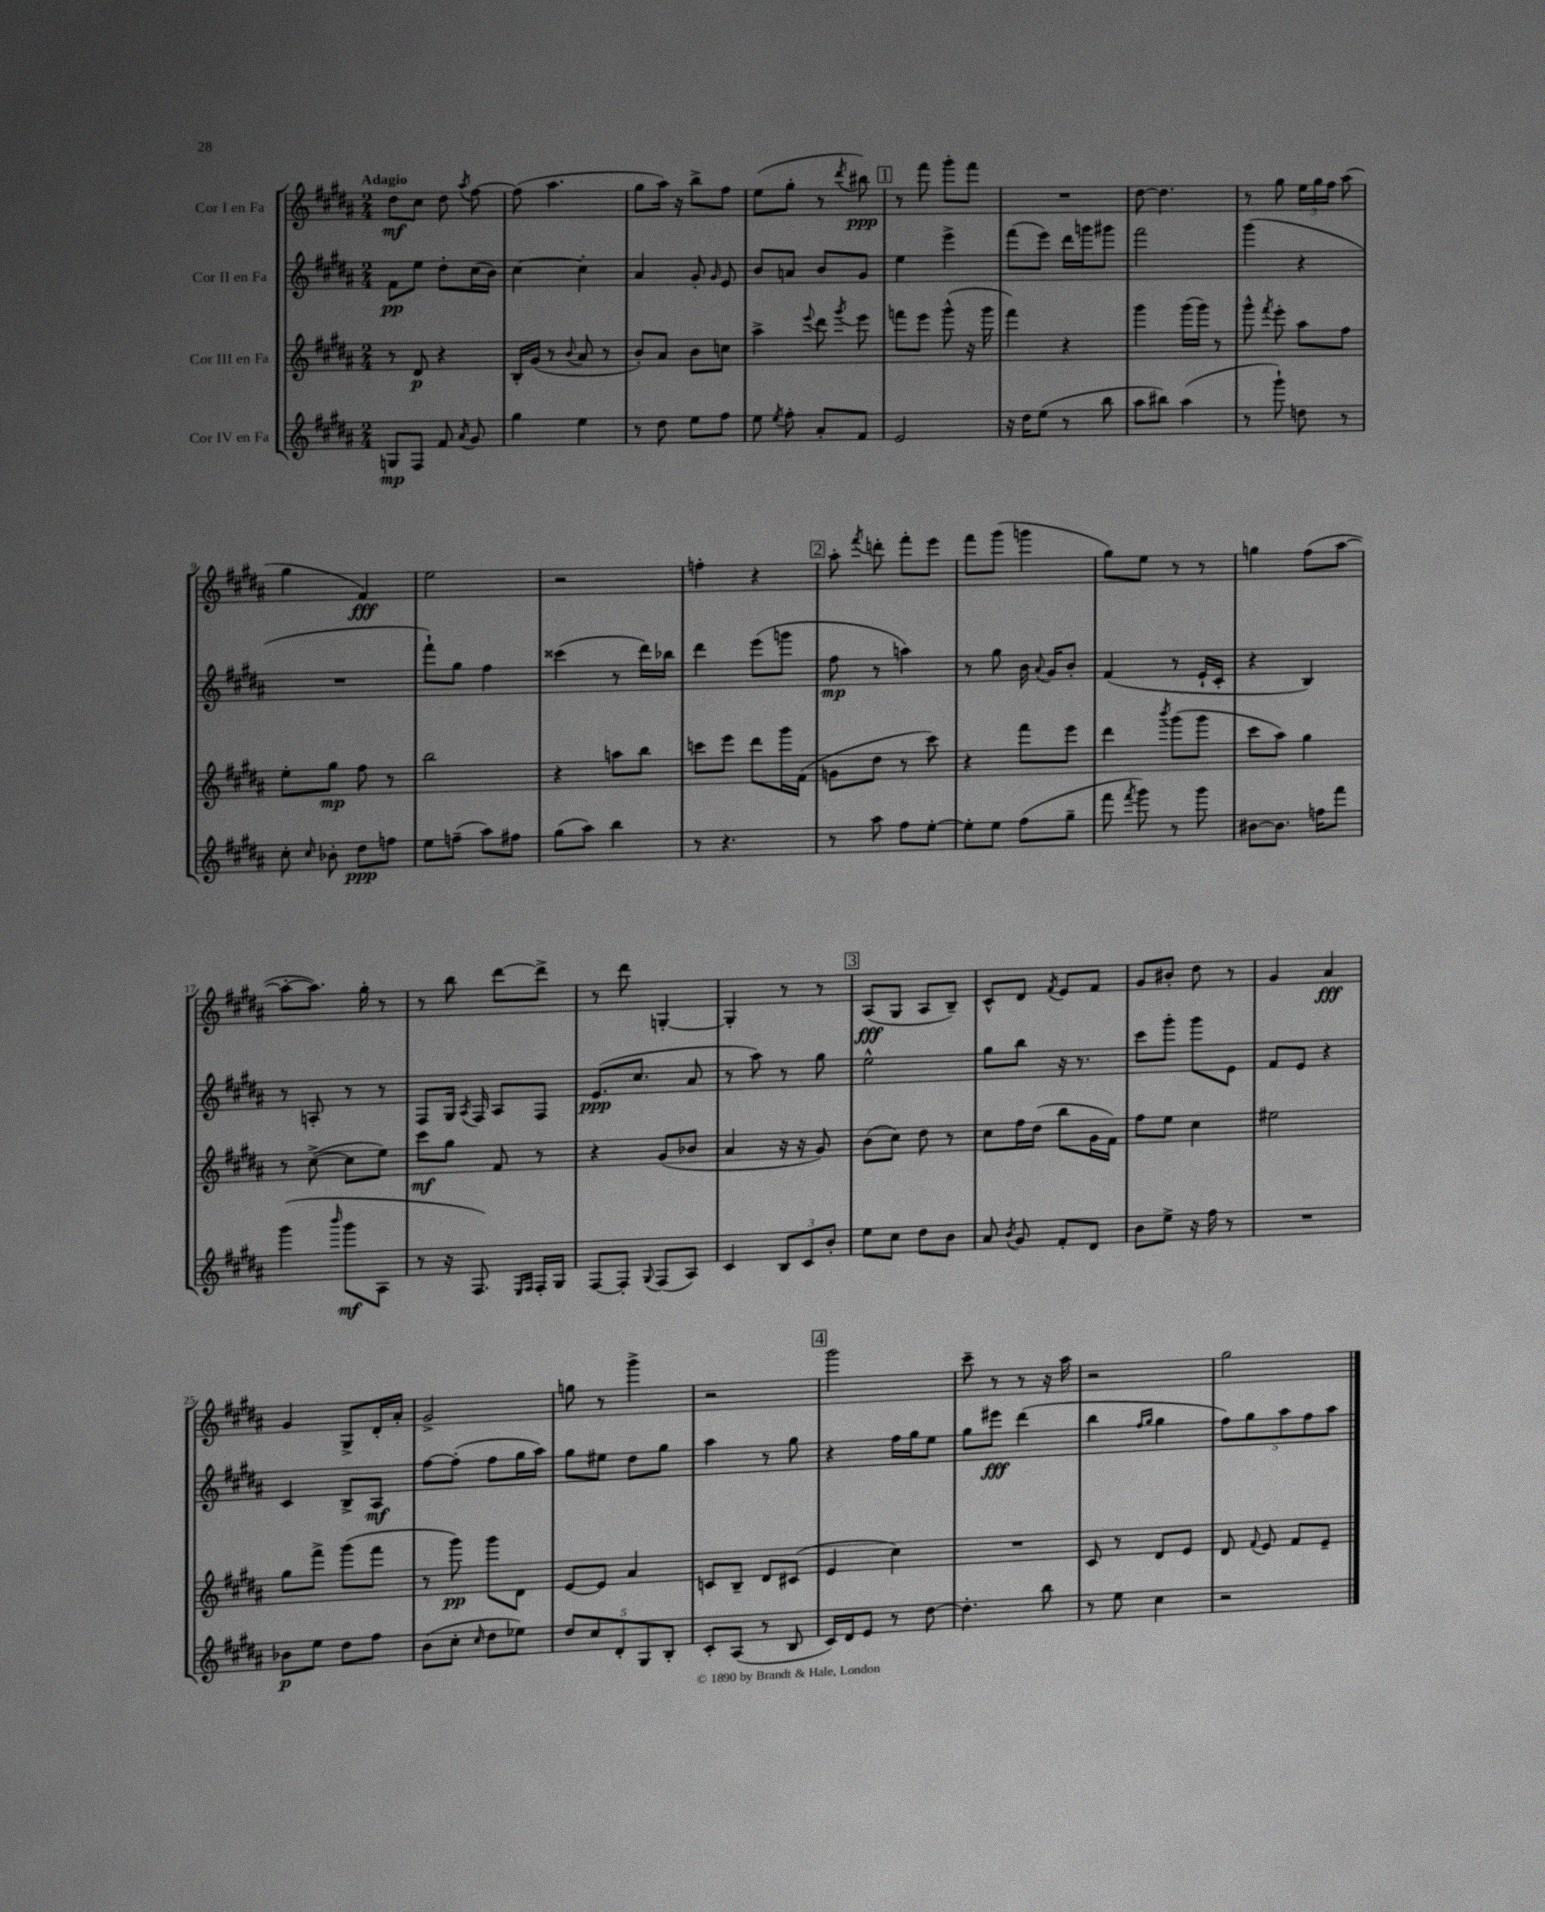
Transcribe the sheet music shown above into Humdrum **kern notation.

**kern	**dynam	**kern	**dynam	**kern	**dynam	**kern	**dynam
*part4	*part4	*part3	*part3	*part2	*part2	*part1	*part1
*staff4	*staff4	*staff3	*staff3	*staff2	*staff2	*staff1	*staff1
*I"Cor IV en Fa	*	*I"Cor III en Fa	*	*I"Cor II en Fa	*	*I"Cor I en Fa	*
*clefG2	*	*clefG2	*	*clefG2	*	*clefG2	*
*k[f#c#g#d#a#]	*	*k[f#c#g#d#a#]	*	*k[f#c#g#d#a#]	*	*k[f#c#g#d#a#]	*
*M2/4	*	*M2/4	*	*M2/4	*	*M2/4	*
=1	=1	=1	=1	=1	=1	=1	=1
!	!	!	!	!	!	!LO:TX:a:B:t=Adagio	!
8Gn/L	mp	8r	.	8f#\L	pp	8dd#\L	mf
8F#/J	.	8d#/	p	8ee\J	.	8cc#\J	.
8f#/	.	4r	.	8dd#'\L	.	8dd#\	.
8qa#/	.	.	.	.	.	8qaa#/	.
8g#/	.	.	.	(16cc#\L	.	[8ff#\	.
.	.	.	.	16b\JJ)	.	.	.
=2	=2	=2	=2	=2	=2	=2	=2
4gg#\	.	16B'/LL	.	[4cc#\	.	(8ff#\]	.
.	.	(16g#/JJ	.	.	.	.	.
.	.	8r	.	.	.	4.aa#\	.
.	.	8qqb/	.	.	.	.	.
4ee\	.	8a#/	.	4cc#'\]	.	.	.
.	.	8r	.	.	.	.	.
=3	=3	=3	=3	=3	=3	=3	=3
8r	.	8b'/L)	.	4a#/	.	8gg#\L	.
8dd#\	.	8a#/J	.	.	.	16aa#\Jk)	.
.	.	.	.	.	.	16r	.
8ee\L	.	8b\L	.	8g#'/	.	8bb^\L	.
.	.	.	.	16qqg#/	.	.	.
8ff#\J	.	8ccn\J	.	8e/	.	8ff#\J	.
=4	=4	=4	=4	=4	=4	=4	=4
8ee\	.	4aa#^\	.	8b/L	.	(8ee\L	.
8qee/	.	.	.	.	.	.	.
8ff#'\	.	.	.	8an/J	.	8gg#'\J	.
.	.	8qqeee/	.	.	.	.	.
8a#'/L	.	8ddd#\	.	8b/L	.	8r	.
.	.	8qggg#/	.	.	.	8qddd#/	.
8f#/J	.	8eee\	.	8g#/J	.	8bb#X\)	ppp
!!LO:REH:place=s1:t=1
=5	=5	=5	=5	=5	=5	=5	=5
2e/	.	8fffn\L	.	4ee\	.	8r	.
.	.	8eee\J	.	.	.	8fff#\	.
.	.	(8ggg#^^\	.	4eee^\	.	8ggg#'\L	.
.	.	16r	.	.	.	8fff#\J	.
.	.	16ggg#\	.	.	.	.	.
=6	=6	=6	=6	=6	=6	=6	=6
16r	.	4fff#\)	.	(8fff#\L	.	2r	.
16dd#\KL	.	.	.	.	.	.	.
(8ee\J	.	.	.	8eee\J)	.	.	.
8r	.	4r	.	16ddd#\LL	.	.	.
.	.	.	.	16gggn\J	.	.	.
8bb\	.	.	.	8ggg#X\J	.	.	.
=7	=7	=7	=7	=7	=7	=7	=7
8aa#\L	.	4ggg#\	.	2fff#\	.	[8dd#\	.
8bb#X\J)	.	.	.	.	.	4.dd#\]	.
(4aa#\	.	(16ggg#\LL	.	.	.	.	.
.	.	16ggg#\JJ)	.	.	.	.	.
.	.	8r	.	.	.	.	.
=8	=8	=8	=8	=8	=8	=8	=8
8r	.	8ggg#^^\	.	(4ggg#\	.	8r	.
.	.	8qfff#/	.	.	.	.	.
8ggg#`\)	.	8eee'\	.	.	.	8gg#\	.
8ddn\	.	8aa#\L	.	4r	.	24ee\LL	.
.	.	.	.	.	.	24gg#\	.
.	.	.	.	.	.	24ff#\JJ	.
8r	.	8ff#\J	.	.	.	(8aa#\	.
!!LO:LB:g=z
=9	=9	=9	=9	=9	=9	=9	=9
8cc#'\	.	8ee'\L	.	2r	.	4gg#\	.
16qqcc#/	.	.	.	.	.	.	.
8b-X'\	.	8gg#\J	mp	.	.	.	.
8dd#\L	ppp	8ff#\	.	.	.	4f#/)	fff
8ffn\J	.	8r	.	.	.	.	.
=10	=10	=10	=10	=10	=10	=10	=10
8ee\L	.	2bb\	.	8fff#`\L)	.	2ee\	.
(8ffn~\J	.	.	.	8gg#\J	.	.	.
8aa#\L)	.	.	.	4ff#\	.	.	.
8ff#X\J	.	.	.	.	.	.	.
=11	=11	=11	=11	=11	=11	=11	=11
(8gg#\L	.	4r	.	(4ccc##X\	.	2r	.
8aa#\J)	.	.	.	.	.	.	.
4bb\	.	8aan\L	.	8r	.	.	.
.	.	8bb\J	.	16ddd#\LL)	.	.	.
.	.	.	.	16bb-X\JJ	.	.	.
=12	=12	=12	=12	=12	=12	=12	=12
8r	.	8cccn\L	.	4ddd#\	.	4ffn'\	.
4.r	.	8eee\J	.	.	.	.	.
.	.	8ddd#\L	.	(8eee\L	.	4r	.
.	.	16ggg#\L	.	8gggn\J	.	.	.
.	.	(16f#\JJ	.	.	.	.	.
!!LO:REH:place=s1:t=2
=13	=13	=13	=13	=13	=13	=13	=13
8r	.	8gn\L	.	8ff#\	mp	8aa#'\	.
.	.	.	.	.	.	8qfff#/	.
8aa#\	.	8dd#\J	.	8r	.	8dddn'\	.
8ff#\L	.	8r	.	4aan\)	.	8fff#'\L	.
[8ee'\J	.	8ccc#\)	.	.	.	8eee\J	.
=14	=14	=14	=14	=14	=14	=14	=14
8ee'\L]	.	4r	.	8r	.	8fff#\L	.
8ee\J	.	.	.	8gg#\	.	(8ggg#\J	.
(8ff#\L	.	8fff#\L	.	16b\	.	4gggn\	.
.	.	.	.	8qqa#/	.	.	.
.	.	.	.	16g#/KL	.	.	.
8gg#~\J	.	8eee\J	.	8b'/J	.	.	.
=15	=15	=15	=15	=15	=15	=15	=15
8fff#\	.	4ddd#\	.	(4f#/	.	8gg#\L)	.
8qfff#/	.	.	.	.	.	.	.
8ggg#\)	.	.	.	.	.	8ee\J	.
.	.	8qbbb/	.	.	.	.	.
8r	.	(8ggg#\L	.	8r	.	8r	.
8ggg#\	.	8ggg#\J	.	16e`/LL	.	8r	.
.	.	.	.	16c#'/JJ	.	.	.
=16	=16	=16	=16	=16	=16	=16	=16
[8b#X\L	.	8ccc#\L	.	4r	.	4ggn\	.
8.b#\J]	.	8aa#\J)	.	.	.	.	.
.	.	4gg#\	.	4B/)	.	(8ff#\L	.
16ffn\KL	.	.	.	.	.	.	.
8fff#\J	.	.	.	.	.	[8aa#\J	.
!!LO:LB:g=z
=17	=17	=17	=17	=17	=17	=17	=17
(4ggg#\	.	8r	.	8r	.	8aa#'\L_	.
.	.	([8cc#^\	.	8An'/	.	8.aa#\J])	.
16qqbbb/	.	.	.	.	.	.	.
8ggg#\L	mf	8cc#\L]	.	8r	.	.	.
.	.	.	.	.	.	16gg#'\	.
8A#\J	.	8ee\J)	.	8r	.	8r	.
=18	=18	=18	=18	=18	=18	=18	=18
8r	.	8ccc#\L	mf	8F#/L	.	8r	.
16r	.	8gg#\J	.	16G#/Jk	.	8bb\	.
.	.	.	.	8qA#/	.	.	.
8.F#/)	.	.	.	16F#/	.	.	.
.	.	8f#/	.	8A#/L	.	[8ddd#\L	.
16qqE/LL	.	.	.	.	.	.	.
16qqF#/JJ	.	.	.	.	.	.	.
16F#'/LL	.	8r	.	8F#/J	.	8ddd#^\J]	.
16G#/JJ	.	.	.	.	.	.	.
=19	=19	=19	=19	=19	=19	=19	=19
[8F#/L	.	4r	.	(8.e/L	ppp	8r	.
8F#'/J]	.	.	.	.	.	8ddd#\	.
.	.	.	.	8.cc#/J	.	.	.
8qqG#/	.	.	.	.	.	.	.
(8F#/L	.	(8g#/L	.	.	.	[4Gn'/	.
8A#/J)	.	8b-X/J	.	8a#/	.	.	.
=20	=20	=20	=20	=20	=20	=20	=20
4c#/	.	4a#/	.	8r	.	4G'/]	.
.	.	.	.	8aa#\)	.	.	.
12B/L	.	16r	.	8r	.	8r	.
.	.	16r	.	.	.	.	.
12c#/	.	.	.	.	.	.	.
.	.	8g#/)	.	8gg#\	.	8r	.
12b'/J	.	.	.	.	.	.	.
!!LO:REH:place=s1:t=3
=21	=21	=21	=21	=21	=21	=21	=21
8ee\L	.	(8b\L	.	2ee^^\	.	(8A#/L	fff
8cc#\J	.	8cc#\J)	.	.	.	8G#/J	.
8dd#\L	.	8dd#\	.	.	.	8A#/L	.
8b\J	.	8r	.	.	.	8B~/J)	.
=22	=22	=22	=22	=22	=22	=22	=22
8a#/	.	8cc#\L	.	8gg#\L	.	8c#^^/L	.
8qb/	.	.	.	.	.	.	.
8g#/	.	16ff#\L	.	8bb\J	.	8d#/J	.
.	.	(16dd#\JJ	.	.	.	.	.
.	.	.	.	.	.	8qf#/	.
8f#'/L	.	8bb\L	.	16r	.	8e/L	.
.	.	.	.	8.r	.	.	.
8d#/J	.	16g#\L	.	.	.	8f#/J	.
.	.	16f#\JJ)	.	.	.	.	.
=23	=23	=23	=23	=23	=23	=23	=23
8b\L	.	8ff#\L	.	8ccc#\L	.	8g#/L	.
8ee^\J	.	8ee\J	.	8ggg#'\J	.	8b#X'/J	.
16r	.	4cc#\	.	8ggg#\L	.	8dd#\	.
16ff#\	.	.	.	.	.	.	.
8r	.	.	.	8e\J	.	8r	.
=24	=24	=24	=24	=24	=24	=24	=24
2r	.	2ee#X\	.	8f#/L	.	4g#/	.
.	.	.	.	8e/J	.	.	.
.	.	.	.	4r	.	4a#/	fff
!!LO:LB:g=z
=25	=25	=25	=25	=25	=25	=25	=25
8b-X\L	p	8gg#\L	.	4c#/	.	4g#/	.
8ee\J	.	8fff#^\J	.	.	.	.	.
8dd#\L	.	(8ggg#\L	.	8B^/L	.	8G#^/L	.
8ff#\J	.	8fff#\J	.	8A#/J	mf	16d#'/L	.
.	.	.	.	.	.	16a#'/JJ	.
=26	=26	=26	=26	=26	=26	=26	=26
(8b\L	.	8r	.	[8ff#\L	.	2g#^/	.
8cc#'\J	.	8ggg#\)	pp	(8ff#'\J]	.	.	.
16qqcc#/	.	.	.	.	.	.	.
8dd#\L	.	8ggg#\L	.	8ff#\L	.	.	.
8ee-X\J)	.	8d#\J	.	16gg#\L	.	.	.
.	.	.	.	16aa#\JJ)	.	.	.
=27	=27	=27	=27	=27	=27	=27	=27
10dd#/L	.	[8e/L	.	8gg#\L	.	8ggn\	.
10cc#/	.	.	.	.	.	.	.
.	.	8e/J]	.	8ee#X\J	.	8r	.
10d#'/	.	.	.	.	.	.	.
.	.	4a#/	.	8dd#\L	.	4ggg#^\	.
10G#/	.	.	.	.	.	.	.
.	.	.	.	8gg#\J	.	.	.
10B'/J	.	.	.	.	.	.	.
=28	=28	=28	=28	=28	=28	=28	=28
8c#'/L	.	8cn/L	.	4aa#\	.	2r	.
(8A#/J	.	8B~/J	.	.	.	.	.
8r	.	8d#/L	.	8r	.	.	.
8B/	.	(8c#X/J	.	8gg#\	.	.	.
!!LO:REH:place=s1:t=4
=29	=29	=29	=29	=29	=29	=29	=29
16c#/LL)	.	4e/	.	4r	.	2ggg#\	.
16d#/J	.	.	.	.	.	.	.
8e/J	.	.	.	.	.	.	.
8r	.	4cc#\)	.	16ff#\LL	.	.	.
.	.	.	.	16gg#\J	.	.	.
[8dd#\	.	.	.	8ee\J	.	.	.
=30	=30	=30	=30	=30	=30	=30	=30
4.dd#'\]	.	2r	.	8gg#\L	.	8ccc#~\	.
.	.	.	.	8eee#X\J	fff	8r	.
.	.	.	.	(4ddd#\	.	8r	.
8bb\	.	.	.	.	.	16r	.
.	.	.	.	.	.	16aa#\	.
=31	=31	=31	=31	=31	=31	=31	=31
8r	.	8c#/	.	4bb\	.	2r	.
8ee\	.	8r	.	.	.	.	.
.	.	.	.	16qqff#/LL	.	.	.
.	.	.	.	16qqgg#/JJ	.	.	.
4cc#\	.	8d#/L	.	4gg#\	.	.	.
.	.	8e/J	.	.	.	.	.
=32	=32	=32	=32	=32	=32	=32	=32
2r	.	8d#/	.	10ff#\L)	.	2gg#\	.
.	.	.	.	10gg#\	.	.	.
.	.	8qqf#/	.	.	.	.	.
.	.	8e/	.	.	.	.	.
.	.	.	.	10aa#\	.	.	.
.	.	8f#/L	.	.	.	.	.
.	.	.	.	10ff#\	.	.	.
.	.	8e~/J	.	.	.	.	.
.	.	.	.	10aa#\J	.	.	.
==	==	==	==	==	==	==	==
*-	*-	*-	*-	*-	*-	*-	*-
